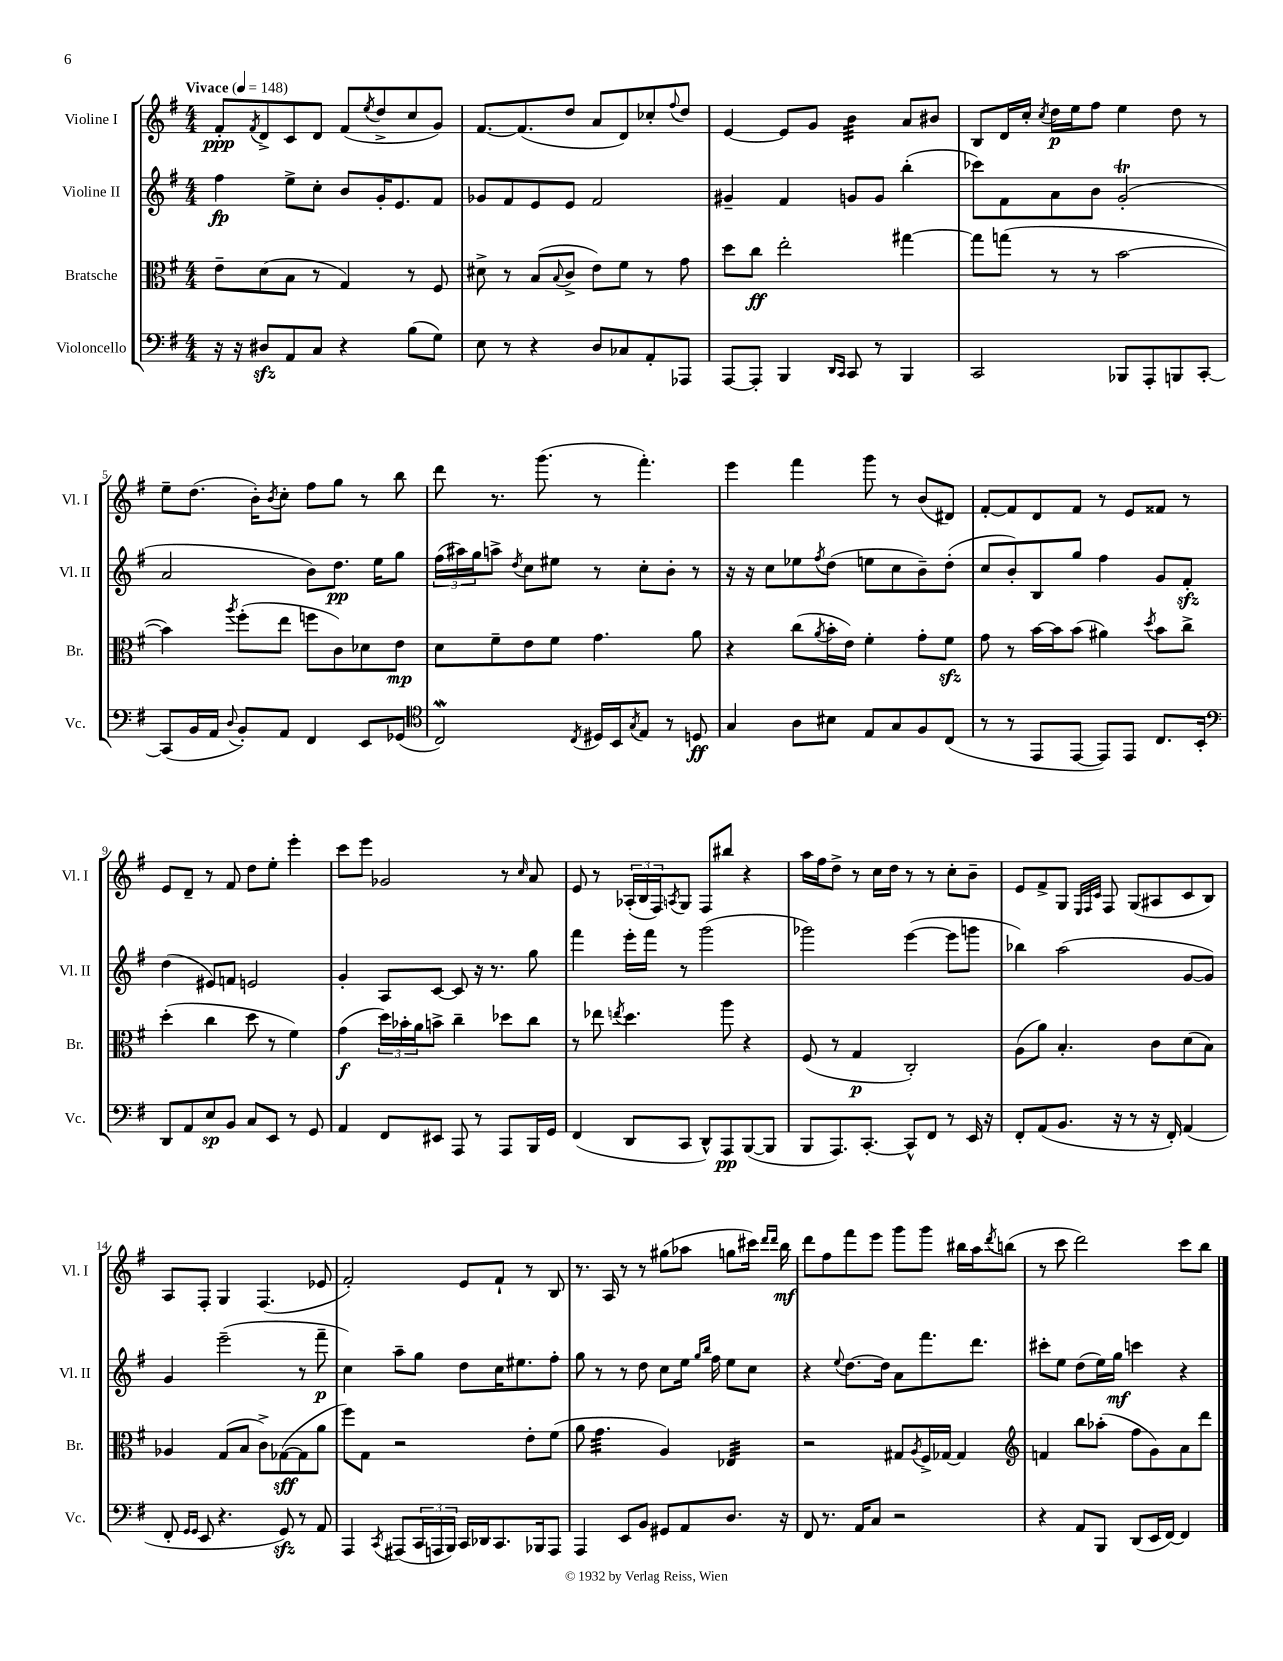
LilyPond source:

<<
\new StaffGroup <<
\new Staff = "s0" \with { instrumentName = "Violine I" shortInstrumentName = "Vl. I" } {
    \clef treble \key g \major \numericTimeSignature \time 4/4 \tempo "Vivace" 4 = 148
    fis'8-.\ppp \acciaccatura { fis'8 } d'8-> c'8 d'8 fis'8( \acciaccatura { e''8 } d''8-> c''8 g'8) |
    fis'8.~ fis'8.( d''8 a'8 d'8) ces''8-. \appoggiatura { fis''8 } d''8 |
    e'4~ e'8 g'8 b'4:32 a'8 bis'8 |
    b8 d'16 c''16-. \acciaccatura { c''8 } d''16\p e''16 fis''8 e''4 d''8 r8 |
    e''8-- d''8.( b'16-.) \acciaccatura { b'8 } c''8-. fis''8 g''8 r8 b''8 |
    d'''8 r8. g'''8.( r8 fis'''4.-.) |
    e'''4 fis'''4 g'''8 r8 b'8( dis'8) |
    fis'8~-. fis'8 d'8 fis'8 r8 e'8 fisis'8 r8 |
    e'8 d'8-- r8 fis'8 d''8 e''8-. e'''4-. |
    c'''8 e'''8 ges'2 r8 \grace { c''16 } a'8 |
    e'8 r8 \tuplet 3/2 { aes16-.( b16 fis16) } \acciaccatura { a8 } g8 fis8 bis''8 r4 |
    a''16 fis''16 d''8-> r8 c''16 d''16 r8 r8 c''8-. b'8-- |
    e'8 fis'8-> g8 \grace { e32 fis32 c'32 } fis8 g8( ais8 c'8 b8) |
    a8 fis8-. g4 fis4.( ees'8 |
    fis'2-.) e'8 fis'8-! r8 b8 |
    r8. a16 r8 r8 gis''8( aes''8 g''8 cis'''16) \grace { d'''16 d'''16 } b''16\mf |
    d'''8 fis''8 fis'''8 e'''8 g'''8 g'''8 bis''16 a''16 \acciaccatura { d'''8 } b''8( |
    r8 c'''8 d'''2) c'''8 b''8 \bar "|." |
}
\new Staff = "s1" \with { instrumentName = "Violine II" shortInstrumentName = "Vl. II" } {
    \clef treble \key g \major \numericTimeSignature \time 4/4
    fis''4\fp e''8-> c''8-. b'8 g'16-. e'8. fis'8 |
    ges'8 fis'8 e'8 e'8 fis'2 |
    gis'4-- fis'4 g'8 g'8 b''4-.( |
    ces'''8) fis'8 a'8 b'8 g'2-.\trill( |
    a'2 b'8) d''8.\pp e''16 g''8 |
    \tuplet 3/2 { fis''16( ais''16) g''16 } a''8-> \acciaccatura { d''8 } c''8 eis''8 r8 c''8-. b'8-. r8 |
    r16 r16 c''8 ees''8 \acciaccatura { fis''8 } d''8( e''8 c''8 b'8--) d''8-.( |
    c''8 b'8-.) b8 g''8 fis''4 g'8 fis'8-.\sfz |
    d''4( eis'8) f'8 e'2 |
    g'4-. a8 c'8~ c'8 r16 r8. g''8 |
    fis'''4 e'''16-. fis'''16 r8 g'''2( |
    ges'''2) e'''4~( e'''8 g'''8 |
    bes''4) a''2( g'8~ g'8) |
    g'4 e'''2--( r8 fis'''8--\p |
    c''4) a''8-- g''8 d''8 c''16 eis''8. fis''8-. |
    g''8 r8 r8 d''8 c''8 e''16 \grace { g''16 b''16 } fis''16 e''8 c''8 |
    r4 \appoggiatura { e''8 } d''8.~ d''16 a'8 fis'''8. d'''8. |
    cis'''8-. e''8 d''8( e''16) g''16\mf c'''4 r4 \bar "|." |
}
\new Staff = "s2" \with { instrumentName = "Bratsche" shortInstrumentName = "Br." } {
    \clef alto \key g \major \numericTimeSignature \time 4/4
    e'8-- d'8( b8 r8 g4) r8 fis8 |
    dis'8-> r8 b8( \appoggiatura { b8 } c'8-> e'8) fis'8 r8 g'8 |
    d''8 c''8\ff e''2-. gis''4~ |
    gis''8 g''8( r8 r8 b'2~ |
    b'4) \acciaccatura { a''8 } fis''8-.( e''8 f''8 c'8) des'8 e'8\mp |
    d'8 fis'8-- e'8 fis'8 g'4. a'8 |
    r4 c''8( \acciaccatura { a'8 } b'16-. e'16) fis'4-. g'8-. fis'8\sfz |
    g'8 r8 b'16~ b'16 b'8( ais'4) \acciaccatura { d''8 } b'8 c''8-> |
    d''4-.( c''4 d''8 r8 fis'4) |
    g'4\f( \tuplet 3/2 { d''16) bes'16-. a'16 } b'8-> c''4-- des''8 c''8 |
    r8 ees''8 \acciaccatura { e''8 } d''4. a''8 r4 |
    fis8( r8 g4\p c2-.) |
    a8( a'8) b4.-. c'8 d'8( b8) |
    aes4 g8( b8 c'8->) ges8~\sff( ges8 a'8 |
    fis''8) g8 r2 e'8-. fis'8( |
    a'8 g'4.:32 a4) ees4:32 |
    r2 gis8 \acciaccatura { a8 } fis16-> ges16~ ges4 |
    \clef treble f'4 b''8 aes''8-.( fis''8 g'8) a'8 d'''8 \bar "|." |
}
\new Staff = "s3" \with { instrumentName = "Violoncello" shortInstrumentName = "Vc." } {
    \clef bass \key g \major \numericTimeSignature \time 4/4
    r16 r16 dis8\sfz a,8 c8 r4 b8( g8) |
    e8 r8 r4 d8 ces8 a,8-. aes,,8 |
    a,,8~ a,,8-. b,,4 \grace { d,16 c,16 } c,8 r8 b,,4 |
    c,2 bes,,8 a,,8-. b,,8 c,8~-. |
    c,8( b,16 a,16 \appoggiatura { d8 } b,8-.) a,8 fis,4 e,8 ges,8( |
    \clef tenor c2\mordent) \acciaccatura { c8 } dis16 b,16 \acciaccatura { g8 } e8 r8 d8\ff |
    g4 a8 bis8 e8 g8 fis8 c8( |
    r8 r8 e,8 e,8~ e,8) e,8 c8. b,16-. |
    \clef bass d,8 a,8 e8\sp b,8 c8 e,8 r8 g,8 |
    a,4 fis,8 eis,8 a,,8 r8 a,,8 b,,16 g,16 |
    fis,4( d,8 c,8 d,8-^) a,,8\pp b,,8~( b,,8 |
    b,,8 a,,8.) c,8.~-. c,8-^ fis,8 r8 e,16 r16 |
    fis,8-. a,8( b,8. r16 r8 r16 fis,16-.) a,4( |
    fis,8-. \grace { g,16 g,16 } e,8 r4. g,8\sfz) r8 a,8 |
    a,,4 \acciaccatura { c,8 } ais,,8( \tuplet 3/2 { c,16 a,,16 b,,16) } c,16 des,16 c,8. bes,,16 a,,8 |
    a,,4 e,8 b,8 gis,8 a,8 d8. r16 |
    fis,8 r8. a,16 c8 r2 |
    r4 a,8 b,,8 d,8( e,16 fis,16~) fis,4 \bar "|." |
}
>>
>>
